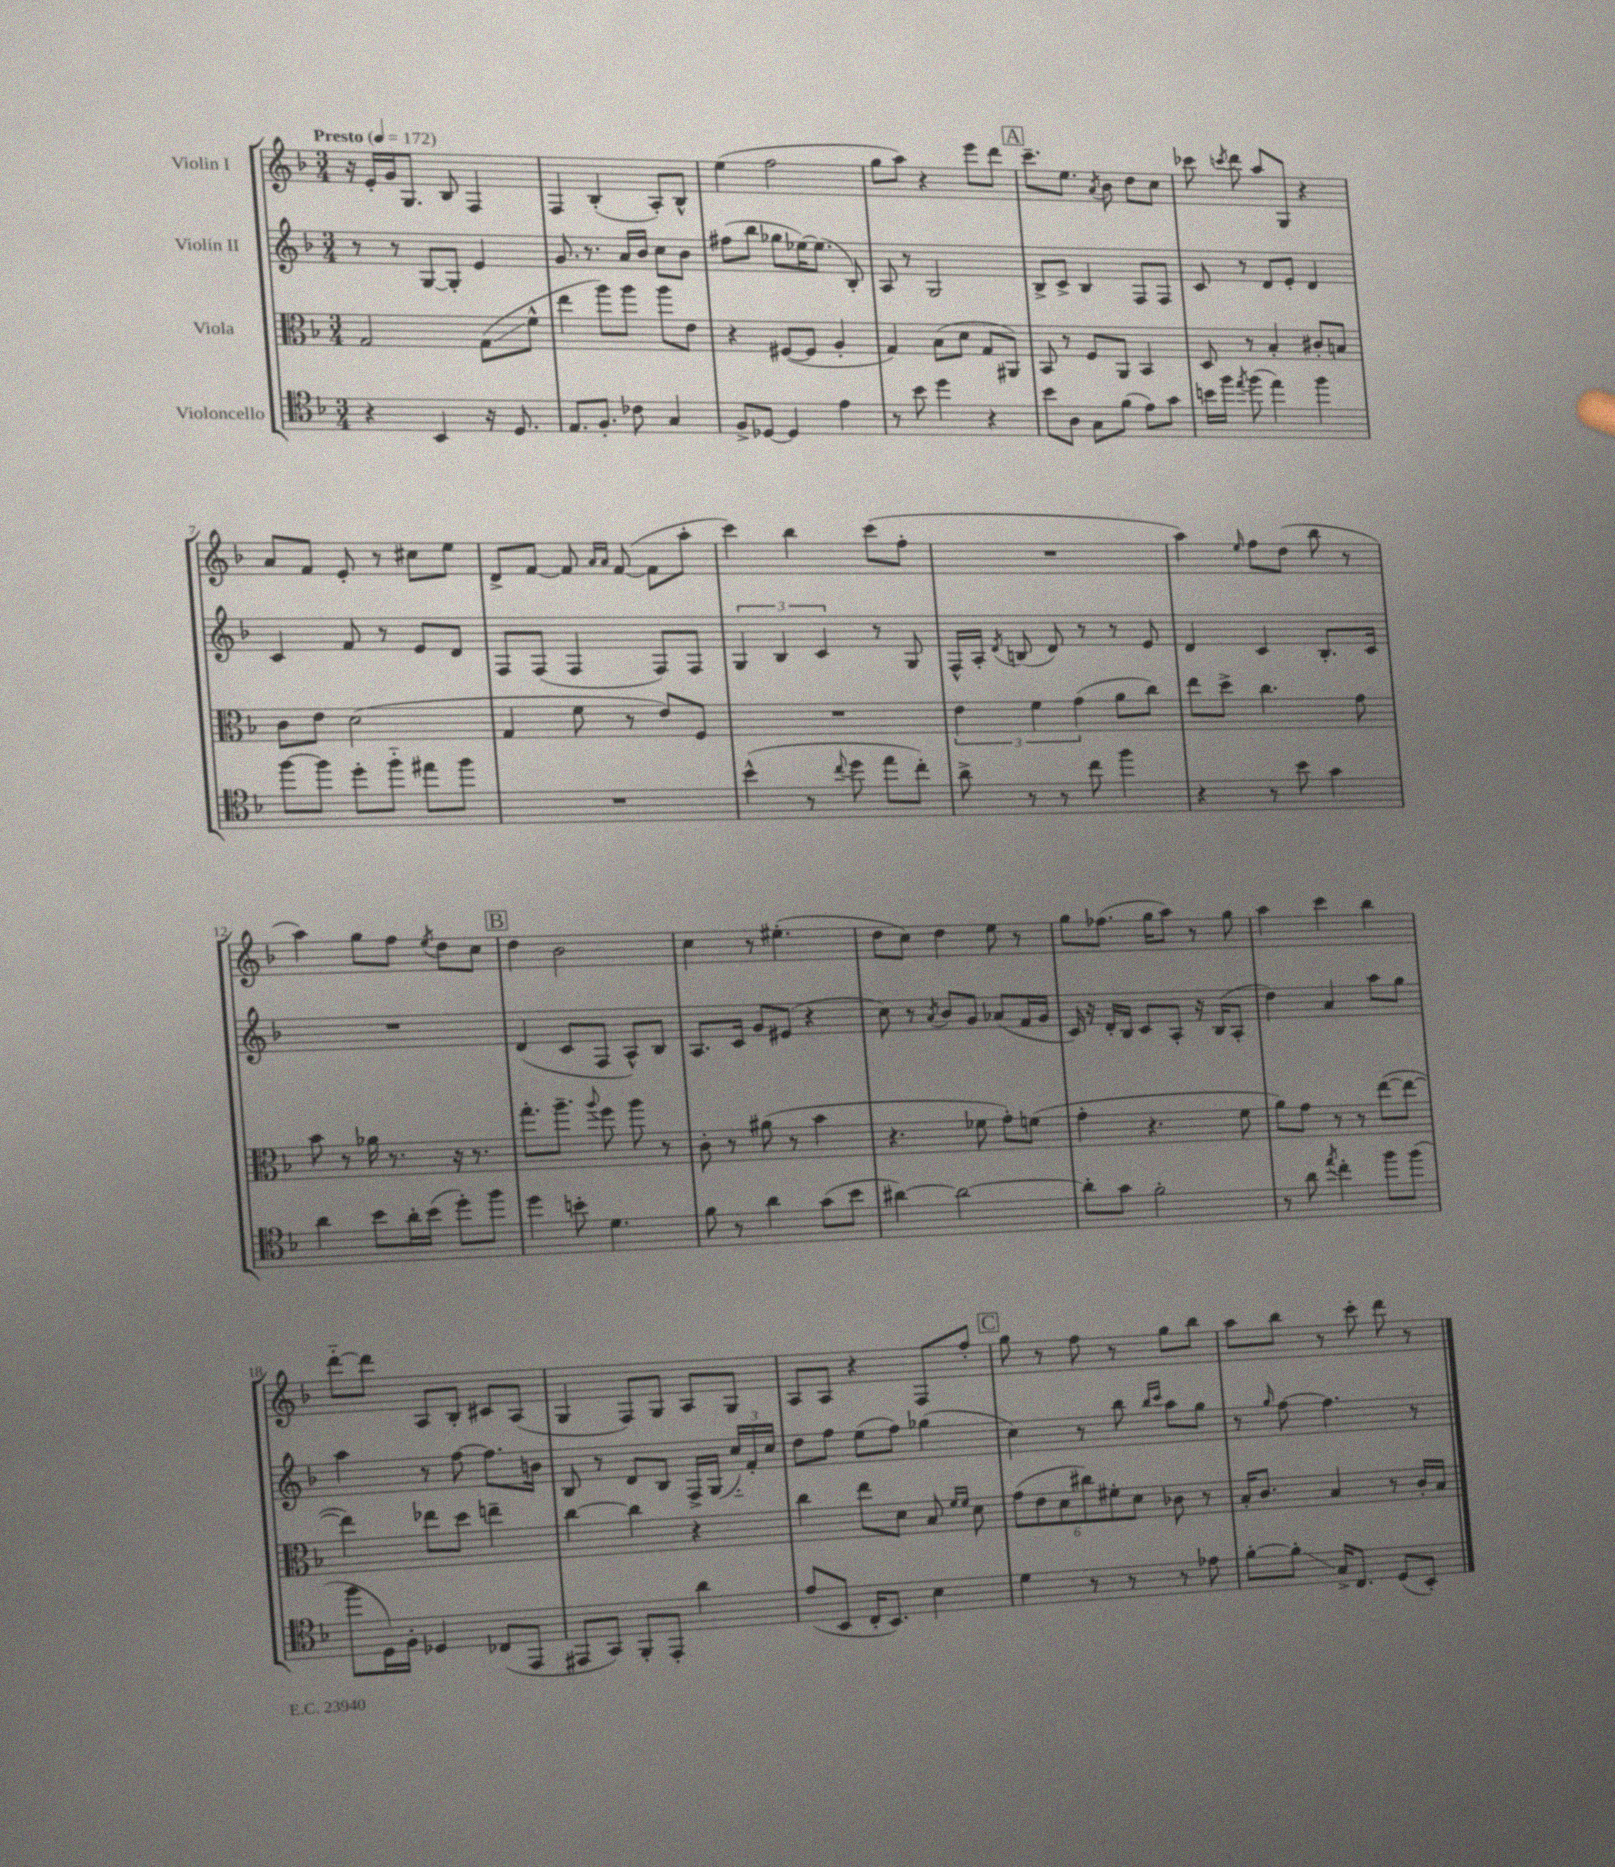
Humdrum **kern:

**kern	**kern	**kern	**kern
*staff4	*staff3	*staff2	*staff1
*clefC4	*clefC3	*clefG2	*clefG2
*k[b-]	*k[b-]	*k[b-]	*k[b-]
*M3/4	*M3/4	*M3/4	*M3/4
*MM172	*MM172	*MM172	*MM172
4r	2G/	8r	16r
.	.	.	16e'/LL
.	.	8r	16g/J
.	.	.	8.G/J
4BB-/	.	[8G/L	.
.	.	8G'/]J	8B-/
16r	(8G\L	4e/	4F/
8.D/	.	.	.
.	8f^^\J	.	.
=	=	=	=
8.E/L	4ee\	8.g/	4F/
8.F'/J	.	8.r	.
.	8aa\L)	.	(4B-'/
8c-\	8aa\J	16a/LL	.
.	.	16b-/JJ	.
4G/	8aa\L	8cc\L	8A'/L)
.	8e\J	8b-\J	8B-^^/J
=	=	=	=
8F^/L	4r	(8ff#\L	(4ee\
[8D-/J	.	8bb-\J	.
4D-/]	([8F#/L	8gg-\L	2ff\
.	8F#/]J	[16ee-\K)	.
.	.	(8.ee-\]J	.
4e\	4A'/	.	.
.	.	8B-'/)	.
=	=	=	=
8r	4G/)	8A/	8gg\L
8b-\	.	8r	8aa\J)
4dd\	(8B-\L	2G/	4r
.	8d\J	.	.
4r	8G/L	.	8eee\L
.	8AA#/J)	.	8ddd\J
=	=	=	=
8b-\L	8BB-/	8B-^/L	8.ccc~\L
8A\J	8r	8c^/J	.
.	.	.	8.ee\J
8G\L	8F/L	4B-/	.
.	.	.	8qa/
(8f\J	8AA/J	.	8b-\
8e\L)	4BB-/	8F/L	8dd\L
8g\J	.	8F/J	8cc\J
=	=	=	=
16b\LL	8D/	8c/	8ccc-\
16ff\JJ	.	.	.
8qee/	.	.	8qccc/
(8ff\	8r	8r	8ddd\
4ee\)	4B-'/	8d/L	8aa/L
.	.	8e'/J	8G/J
4ff\	8c#'/L	4d/	4r
.	8B/J	.	.
=	=	=	=
[8ff\L	8c\L	4c/	8a/L
8ff\]J	8e\J	.	8f/J
8dd'\L	(2d\	8f/	8e'/
8ff'~\J	.	8r	8r
8ee#\L	.	8e/L	8cc#\L
8ff\J	.	8d/J	8ee\J
=	=	=	=
2.r	4G/	8F/L	8d^/L
.	.	(8F/J	[8f/J
.	8f\	4F/	8f/]
.	.	.	16qqa/LL
.	.	.	16qqa/JJ
.	8r	.	([8f/
.	8e/L)	8F/L)	8f\]L
.	8F/J	8F/J	8aa'\J
=	=	=	=
(4b-^^\	2.r	6G/	4ccc\)
.	.	6B-/	.
8r	.	.	4bb-\
.	.	6c/	.
8qqcc/	.	.	.
8dd\	.	.	.
8ee\L	.	8r	(8ccc\L
8cc'\J)	.	8G/	8ff'\J
=	=	=	=
8a^\	6e\	16F^^/LL	2.r
.	.	16A'/JJ	.
.	.	8qd/	.
8r	.	(8B/	.
.	6f\	.	.
8r	.	8d/)	.
.	(6g\	.	.
8cc\	.	8r	.
4ff\	8a\L	8r	.
.	8cc\J)	8e/	.
=	=	=	=
4r	8ee\L	4d/	4aa\)
.	8dd^\J	.	.
.	.	.	16qqee/
8r	4.cc\	4c/	8ff\L
8b-\	.	.	(8dd\J
4g\	.	8.B-'/L	8bb-\
.	8g\	.	8r
.	.	16c/Jk	.
=	=	=	=
4a\	8b-\	2.r	4aa\)
.	8r	.	.
8b-\L	16a-\	.	8gg\L
.	8.r	.	.
16a'\L	.	.	8ff\J
(16b-\JJ	.	.	.
.	.	.	8qee/
8dd'\L)	16r	.	8dd\L
.	8.r	.	.
8ff\J	.	.	8cc\J
=	=	=	=
4dd\	8.gg'\L	(4d/	4dd\
.	8.aa~\J	.	.
8b'\	.	8c/L	2b-\
.	8qqaa/	.	.
4.d\	8ff\	8F/J	.
.	8aa\	8A^^/L)	.
.	8r	8B-/J	.
=	=	=	=
8f\	8c'\	8.A/L	4cc\
8r	8r	.	.
.	.	16c/Jk	.
4a\	(8a#\	8g/L	8r
.	8r	(8e#/J	(4.ee#'\
(8g\L	4b-\	4r	.
8b-\J	.	.	.
=	=	=	=
[4a#\)	4.r	8cc\)	8dd\L
.	.	8r	8cc\J)
.	.	8qa/	.
2a#\_	.	8b-/L	4dd\
.	8f-\	8g/J	.
.	8g'\L)	(8a-/L	8ee\
.	(8f\J	16f/L	8r
.	.	16g/JJ	.
=	=	=	=
8a#'\]L	4g'\	16c/)	8gg\L
.	.	16r	.
8g\J	.	16d'/LL	(8.ff-\J
.	.	16B-/JJ	.
2f'\	4.r	8c/L	.
.	.	.	16gg\LK
.	.	8A'/J	8aa\J)
.	.	16r	8r
.	.	(16B-/LK	.
.	8f\	8A'/J	8gg\
=	=	=	=
8r	8a\L)	4dd\)	4aa\
8a\	8g\J	.	.
8qee/	.	.	.
4cc'\	8r	4a/	4ccc\
.	8r	.	.
8ff\L	([8ee\L	8aa\L	4bb-\
(8ff\J	8ee\_J	8gg\J	.
=	=	=	=
8ff\L	4ee\])	4aa\	[8ddd'~\L
16D\L)	.	.	8ddd\]J
16F'\JJ	.	.	.
4D-/	8ee-\L	8r	8A/L
.	8dd\J	[8ff\	8B-'/J
(8C-/L	4ee~\	8.ff\]L	8c#/L
8EE/J	.	.	(8A/J
.	.	16b\Jk	.
=	=	=	=
8EE#/L	[4cc\	8B-/	4G/
8GG/J)	.	8r	.
8FF'/L	4cc\]	8d/L	8F/L)
8EE#'/J	.	8B-/J	8G/J
4a\	4r	16F^/LL	8A/L
.	.	(16G/JJ	.
.	.	24cc'~/LL)	8G/J
.	.	24f'/	.
.	.	24cc/JJ	.
=	=	=	=
(8e/L	4cc\	8dd\L	8A/L
8BB-/J	.	8ff\J	8A/J
16C'/LK	8ee\L	(8ee\L	4r
8.BB-/J)	.	.	.
.	8d\J	8ff\J)	.
4B-\	8B-/	(4gg-\	8F/L
.	16qqf/LL	.	.
.	16qqf/JJ	.	.
.	8d\	.	8ff'/J
=	=	=	=
4d\	(12g\L	4cc\)	8gg\
.	12e\	.	.
.	.	.	8r
.	12d\	.	.
8r	12cc#\)	8r	8ff\
.	12f#'\	.	.
8r	.	8bb-\	8r
.	12d\J	.	.
.	.	16qqbb-/LL	.
.	.	16qqccc/JJ	.
8r	8c-\	8aa\L	8gg\L
8e-\	8r	8gg\J	8bb-\J
=	=	=	=
[8f'\L	16B-'/LK	8r	8aa\L
.	8.c/J	.	.
.	.	16qqgg/	.
8f'\]J	.	[8ff\	8bb-\J
16G^/LK	4B-/	4.ff\]	8r
8.C/J	.	.	.
.	.	.	8ccc'\
(8D/L	8r	.	8ddd\
8BB-'/J)	16c'/LL	8r	8r
.	16B-/JJ	.	.
==	==	==	==
*-	*-	*-	*-
